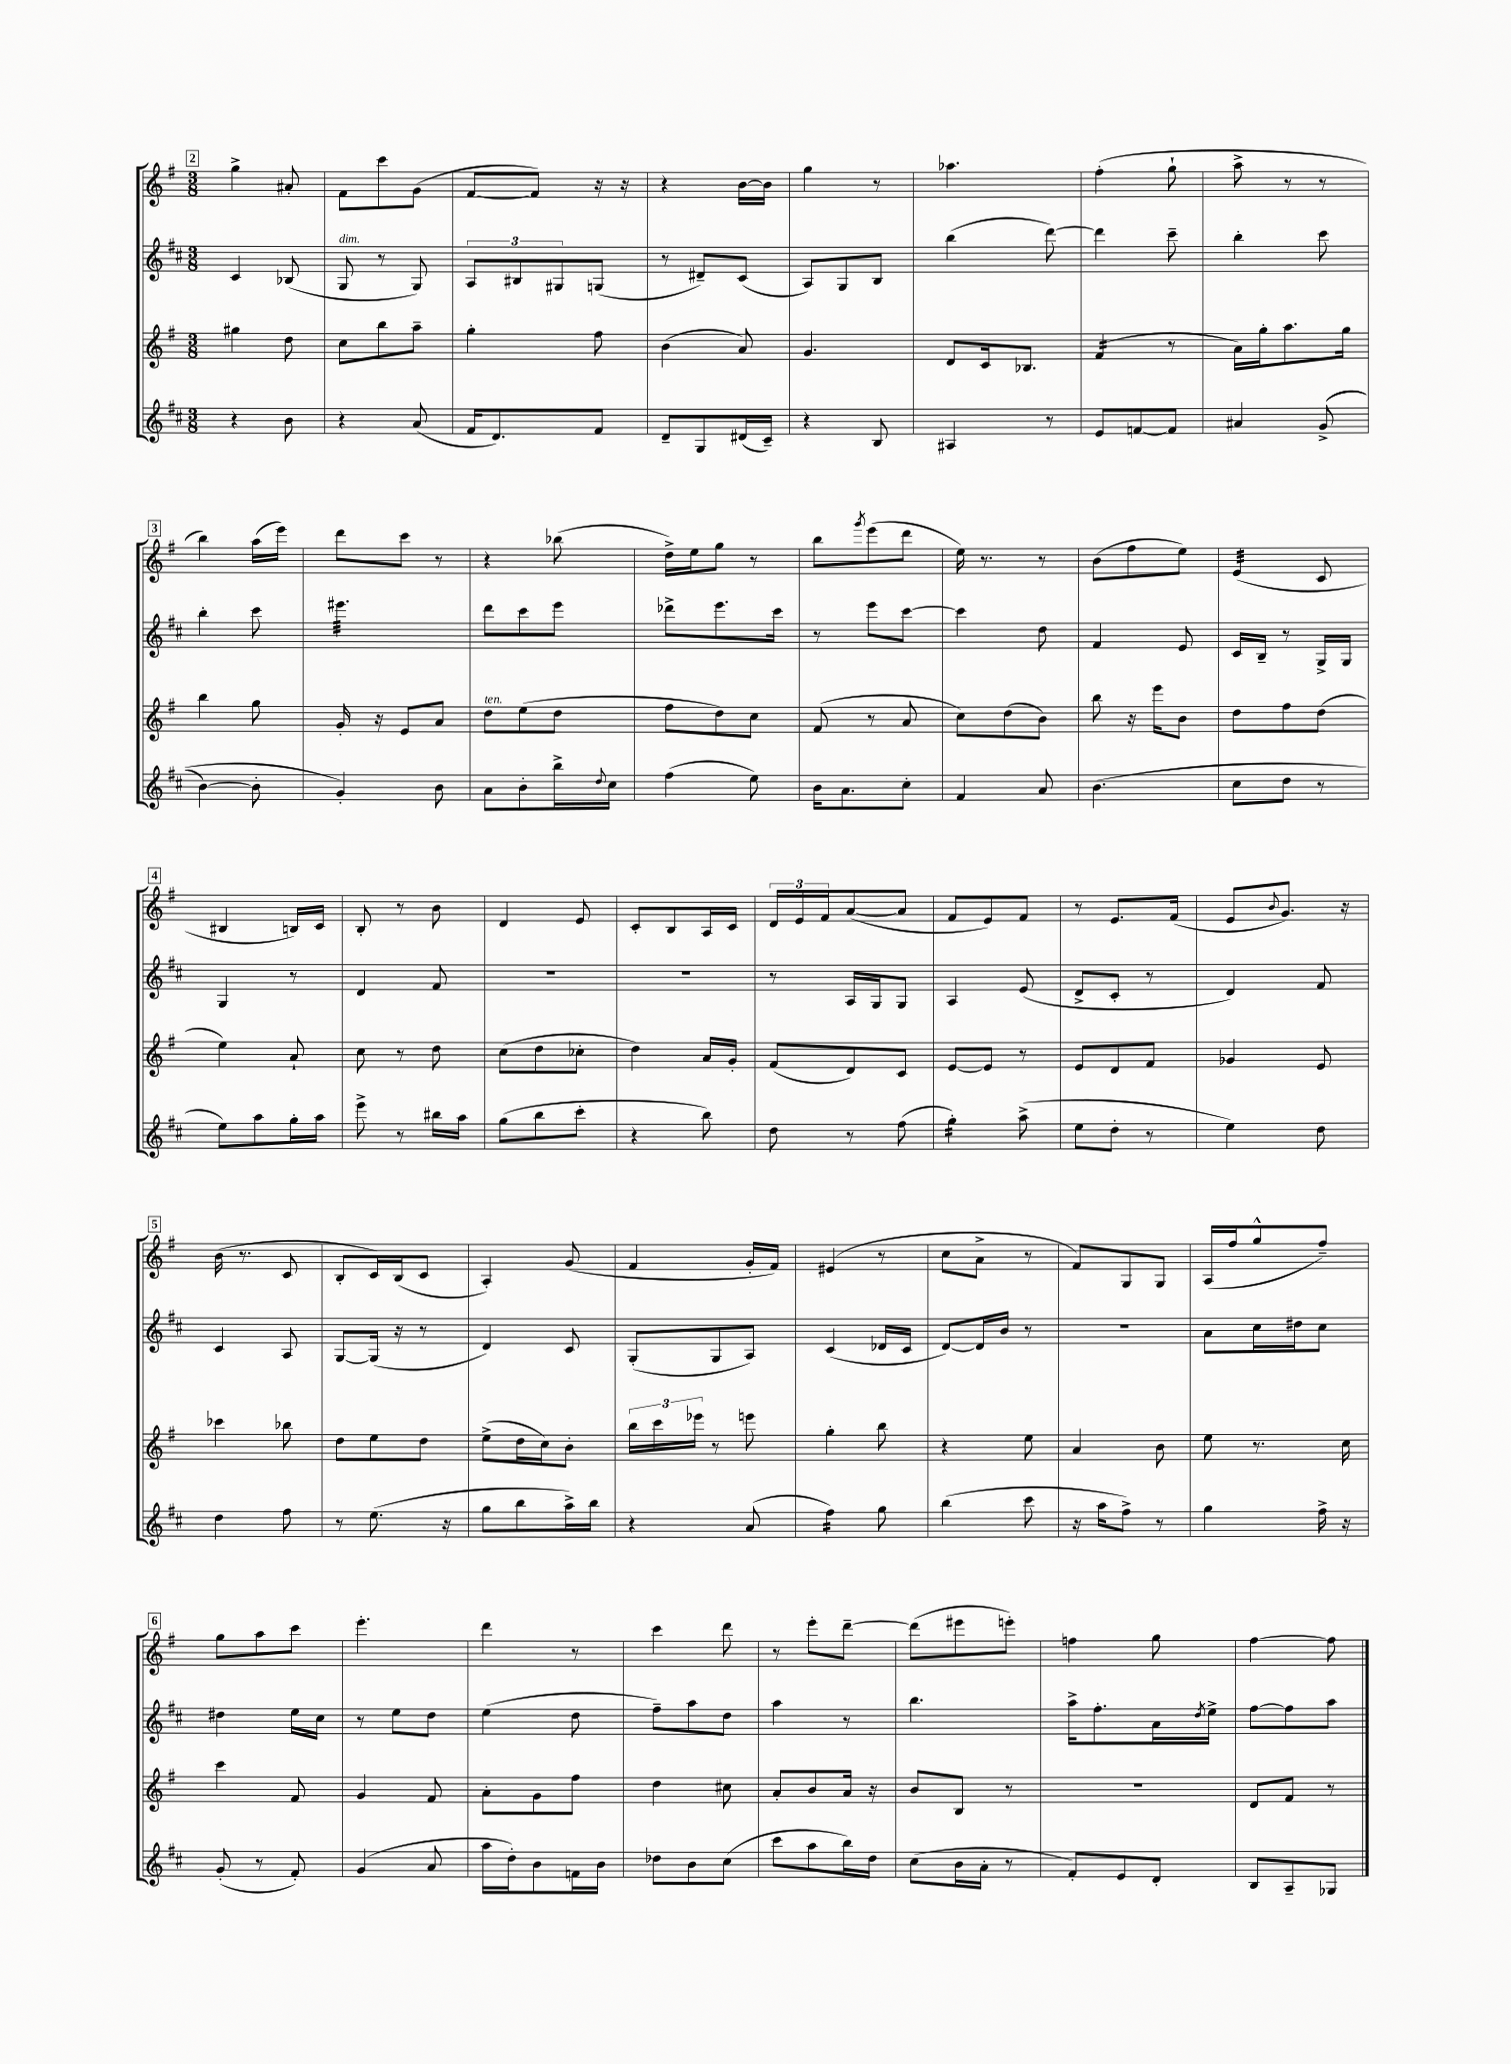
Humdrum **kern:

**kern	**kern	**kern	**kern
*staff4	*staff3	*staff2	*staff1
*clefG2	*clefG2	*clefG2	*clefG2
*k[f#c#]	*k[f#]	*k[f#c#]	*k[f#]
*M3/8	*M3/8	*M3/8	*M3/8
4r	4gg#	4c#	4gg^
8b	8dd	(8B-	8a#'
=	=	=	=
4r	8cc	8G	8f#
.	8bb	8r	8ccc
(8a	8aa~	8G)	(8g
=	=	=	=
16f#	4gg'	12A	[8f#
8.d)	.	.	.
.	.	12B#	.
.	.	.	8f#])
.	.	12G#	.
8f#	8ff#	(8G	16r
.	.	.	16r
=	=	=	=
8d~	(4b	8r	4r
8G	.	8d#~)	.
(16d#	8a)	(8c#	[16b
16c#~)	.	.	16b]
=	=	=	=
4r	4.g	8A)	4gg
.	.	8G	.
8B	.	8B	8r
=	=	=	=
4A#	8d	(4bb	4.aa-
.	16c	.	.
.	8.B-	.	.
8r	.	[8ddd)	.
=	=	=	=
8e	(4f#	4ddd]	(4ff#'
[8f	.	.	.
8f]	8r	8ccc#~	8gg`
=	=	=	=
4a#	16a)	4bb'	8aa^
.	16gg'	.	.
.	8.aa	.	8r
&((8g^	.	8ccc#	8r
.	16gg	.	.
=	=	=	=
[4b)	4bb	4bb'	4bb)
8b']	8gg	8ccc#	(16aa
.	.	.	16eee)
=	=	=	=
4g'&)	16g'	4.eee#	8ddd
.	16r	.	.
.	8e	.	8ccc
8b	8a	.	8r
=	=	=	=
8a	8dd	8ddd	4r
8b'	(8ee	8ccc#	.
16bb^	8dd	8eee	(8bb-
8qqdd	.	.	.
16cc#	.	.	.
=	=	=	=
(4ff#	8ff#	8ddd-^	16dd^)
.	.	.	16ee
.	8dd)	8.eee	8gg
8ee)	8cc	.	8r
.	.	16ccc#	.
=	=	=	=
16b	(8f#	8r	8bb
8.a	.	.	.
.	.	.	8qggg
.	8r	8eee	(8eee
8cc#'	8a	[8ccc#	8ddd
=	=	=	=
4f#	8cc)	4ccc#]	16ee)
.	.	.	8.r
.	(8dd	.	.
8a	8b)	8dd	8r
=	=	=	=
(4.b	8bb	4f#	(8b
.	16r	.	8ff#
.	16eee	.	.
.	8b	8e	8ee)
=	=	=	=
8cc#	8dd	16c#	(4e
.	.	16B~	.
8dd	8ff#	8r	.
8r	(8dd	16G^	8c
.	.	16G	.
=	=	=	=
8ee)	4ee)	4G	4B#
8aa	.	.	.
16gg'	8a`	8r	16B)
16aa	.	.	16c
=	=	=	=
8eee^	8cc	4d	8B'
8r	8r	.	8r
16bb#	8dd	8f#	8b
16aa	.	.	.
=	=	=	=
(8gg	(8cc	4.r	4d
8bb	8dd	.	.
8ccc#'	8cc-'	.	8e
=	=	=	=
4r	4dd)	4.r	8c'
.	.	.	8B
8bb)	16a	.	16A
.	16g'	.	16c
=	=	=	=
8dd	(8f#	8r	24d
.	.	.	24e
.	.	.	24f#
8r	8d)	16A	([8a
.	.	16G	.
(8ff#	8c	8G	8a]
=	=	=	=
4gg')	[8e	4A	8f#
.	8e]	.	8e)
(8aa^	8r	(8e	8f#
=	=	=	=
8ee	8e	8d^	8r
8dd'	8d	8c#'	8.e
8r	8f#	8r	.
.	.	.	(16f#
=	=	=	=
4ee)	4g-	4d)	8e
.	.	.	8qqb
.	.	.	8.g)
8dd	8e	8f#	.
.	.	.	16r
=	=	=	=
4dd	4ccc-	4c#	(16b
.	.	.	8.r
8ff#	8bb-	8A	8c
=	=	=	=
8r	8dd	[8G	8B'
(8.ee	8ee	(16G]	16c)
.	.	16r	(16B
.	8dd	8r	8c
16r	.	.	.
=	=	=	=
8gg	(8ee^	4d)	4A')
8bb	16dd	.	.
.	16cc)	.	.
16aa^)	8b'	8c#	(8g
16bb	.	.	.
=	=	=	=
4r	24bb	(8G'	4f#
.	24ccc	.	.
.	24eee-	.	.
.	8r	8G	.
(8a	8eee	8A)	16g'
.	.	.	16f#)
=	=	=	=
4ff#)	4gg'	(4c#	(4e#
8gg	8bb	16d-	8r
.	.	16c#	.
=	=	=	=
(4bb	4r	[8d)	8cc
.	.	16d]	8a^
.	.	16b	.
8ccc#	8ee	8r	8r
=	=	=	=
16r	4a	4.r	8f#)
16aa	.	.	.
8ff#^)	.	.	8G
8r	8b	.	8G
=	=	=	=
4gg	8ee	8a	(16A
.	.	.	16ff#
.	8.r	16cc#	8gg^^
.	.	16dd#	.
16ff#^	.	8cc#	8ff#~)
16r	16cc	.	.
=	=	=	=
(8g'	4ccc	4dd#	8gg
8r	.	.	8aa
8f#')	8f#	16ee	8ccc
.	.	16cc#	.
=	=	=	=
(4g	4g	8r	4.eee'
.	.	8ee	.
8a	8f#	8dd	.
=	=	=	=
16aa	8a'	(4ee	4ddd
16dd')	.	.	.
8b	8g	.	.
16f	8ff#	8dd	8r
16b	.	.	.
=	=	=	=
8dd-	4dd	8ff#~)	4ccc
8b	.	8aa	.
(8cc#	8cc#	8dd	8ddd
=	=	=	=
8ccc#	8a'	4aa	8r
8aa	8b	.	8eee'
16bb)	16a	8r	[8ddd~
16dd	16r	.	.
=	=	=	=
(8cc#	8b	4.bb	(8ddd]
16b	8B	.	8eee#
16a'	.	.	.
8r	8r	.	8eee')
=	=	=	=
8f#')	4.r	16aa^	4ff
.	.	8.ff#'	.
8e	.	.	.
8d'	.	16a	8gg
.	.	8qdd	.
.	.	16ee^	.
=	=	=	=
8B	8d	[8ff#	[4ff#
8A~	8f#	8ff#]	.
8G-	8r	8aa	8ff#]
==	==	==	==
*-	*-	*-	*-
